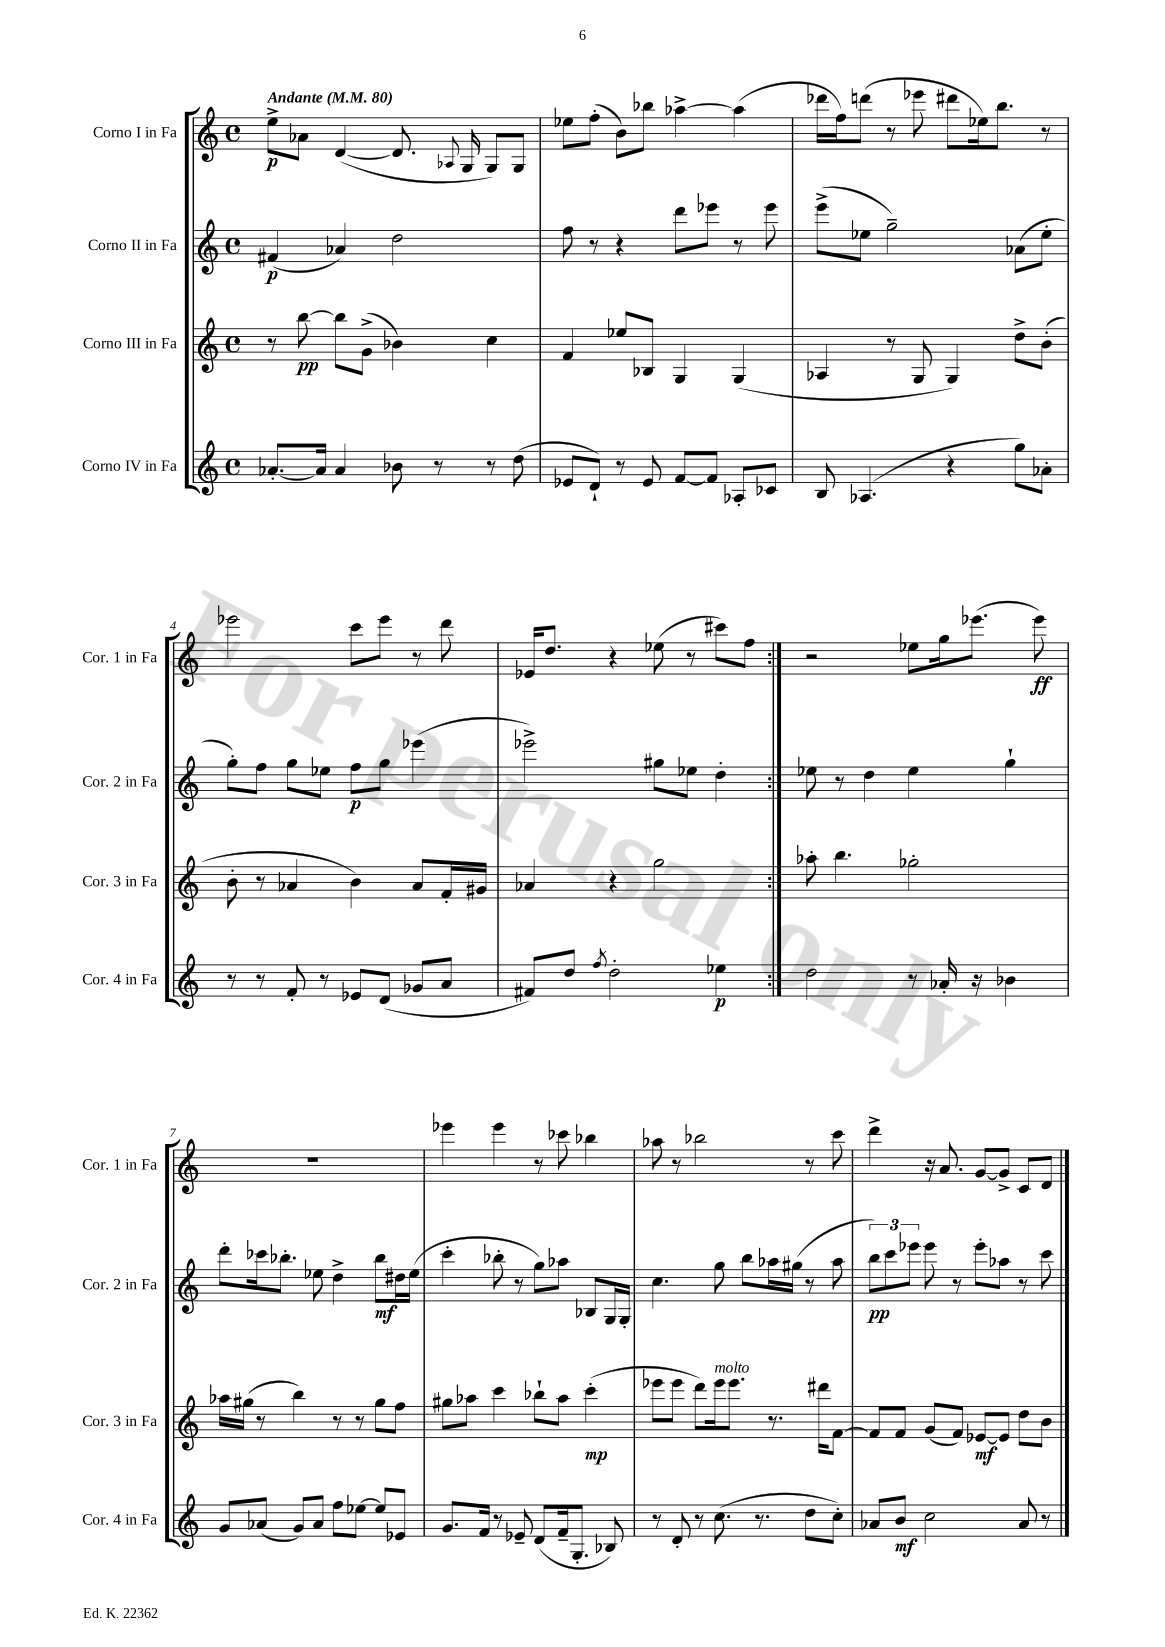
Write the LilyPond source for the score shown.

<<
\new StaffGroup <<
\new Staff = "s0" \with { instrumentName = "Corno I in Fa" shortInstrumentName = "Cor. 1 in Fa" } {
    \clef treble \key c \major \defaultTimeSignature \time 4/4 \tempo "Andante" 4 = 80
    \autoBeamOff \repeat volta 2 { e''8[->\p aes'8] d'4~( d'8. \appoggiatura { aes8 } g16 g8[) g8] |
    ees''8[ f''8]-.( b'8[) bes''8] aes''4~-> aes''4( |
    des'''16[ f''16) d'''8]( r8 ees'''8 dis'''8[ ees''16) b''8.] r8 |
    ees'''2 c'''8[ ees'''8] r8 d'''8 |
    ees'16[ d''8.] r4 ees''8( r8 cis'''8[) f''8] | }
    r2 ees''8[ g''16 ees'''8.]( ees'''8\ff) |
    R1 |
    ees'''4 ees'''4 r8 ces'''8 bes''4 |
    aes''8 r8 bes''2 r8 c'''8 |
    d'''4-> r16 a'8. g'8[~ g'8]-> c'8[ d'8] \bar "|." |
}
\new Staff = "s1" \with { instrumentName = "Corno II in Fa" shortInstrumentName = "Cor. 2 in Fa" } {
    \clef treble \key c \major \defaultTimeSignature \time 4/4
    \autoBeamOff \repeat volta 2 { fis'4\p( aes'4) d''2 |
    f''8 r8 r4 d'''8[ ees'''8] r8 ees'''8 |
    e'''8[->( ees''8] g''2--) aes'8[( ees''8]-. |
    g''8[-.) f''8] g''8[ ees''8] f''8[\p g''8] ees'''4( |
    ees'''2->) gis''8[ ees''8] d''4-. | }
    ees''8 r8 d''4 ees''4 g''4-! |
    d'''8[-. ces'''16 bes''8.]-. ees''8 d''4-> bes''8[\mf dis''16 ees''16]( |
    c'''4-. bes''8-. r8 g''8[) aes''8] bes8[ g16 g16]-. |
    c''4. g''8 b''8[ aes''16 gis''16]( r8 aes''8 |
    \tuplet 3/2 { b''8[\pp) c'''8 ees'''8] } ees'''8 r8 ees'''8[-. aes''8] r8 c'''8 \bar "|." |
}
\new Staff = "s2" \with { instrumentName = "Corno III in Fa" shortInstrumentName = "Cor. 3 in Fa" } {
    \clef treble \key c \major \defaultTimeSignature \time 4/4
    \autoBeamOff \repeat volta 2 { r8 b''8~\pp b''8[ g'8]->( bes'4) c''4 |
    f'4 ees''8[ bes8] g4 g4( |
    aes4 r8 g8 g4) d''8[-> b'8]-.( |
    b'8-. r8 aes'4 b'4) aes'8[ f'16-. gis'16] |
    aes'4 r4 g''2 | }
    aes''8-. b''4. ges''2-. |
    aes''16[ gis''16]( r8 b''4) r8 r8 gis''8[ f''8] |
    gis''8[ aes''8] c'''4 bes''8[-! aes''8] c'''4-.\mp( |
    ees'''8[ ees'''8] d'''8[) ees'''16^\markup { \italic "molto" } ees'''8.] r8. dis'''16[ f'8]~ |
    f'8[ f'8] g'8[( f'8]) ees'8[~\mf ees'8] d''8[ b'8] \bar "|." |
}
\new Staff = "s3" \with { instrumentName = "Corno IV in Fa" shortInstrumentName = "Cor. 4 in Fa" } {
    \clef treble \key c \major \defaultTimeSignature \time 4/4
    \autoBeamOff \repeat volta 2 { aes'8.[~-. aes'16] aes'4 bes'8 r8 r8 d''8( |
    ees'8[ d'8]-!) r8 ees'8 f'8[~ f'8] aes8[-. ces'8] |
    b8 aes4.( r4 g''8[) aes'8]-. |
    r8 r8 f'8-. r8 ees'8[ d'8]( ges'8[ a'8] |
    fis'8[) d''8] \acciaccatura { f''8 } d''2-. ees''4\p | }
    d''2 r8 aes'16-. r16 bes'4 |
    g'8[ aes'8]( g'8[) aes'8] f''8[ ees''8]~ ees''8[ ees'8] |
    g'8.[ f'16] r8 ees'8-- d'8[( f'16-- g8.]-. bes8) |
    r8 d'8-. r8 c''8.( r8. d''8[ c''8]-.) |
    aes'8[ b'8]\mf c''2 aes'8 r8 \bar "|." |
}
>>
>>
